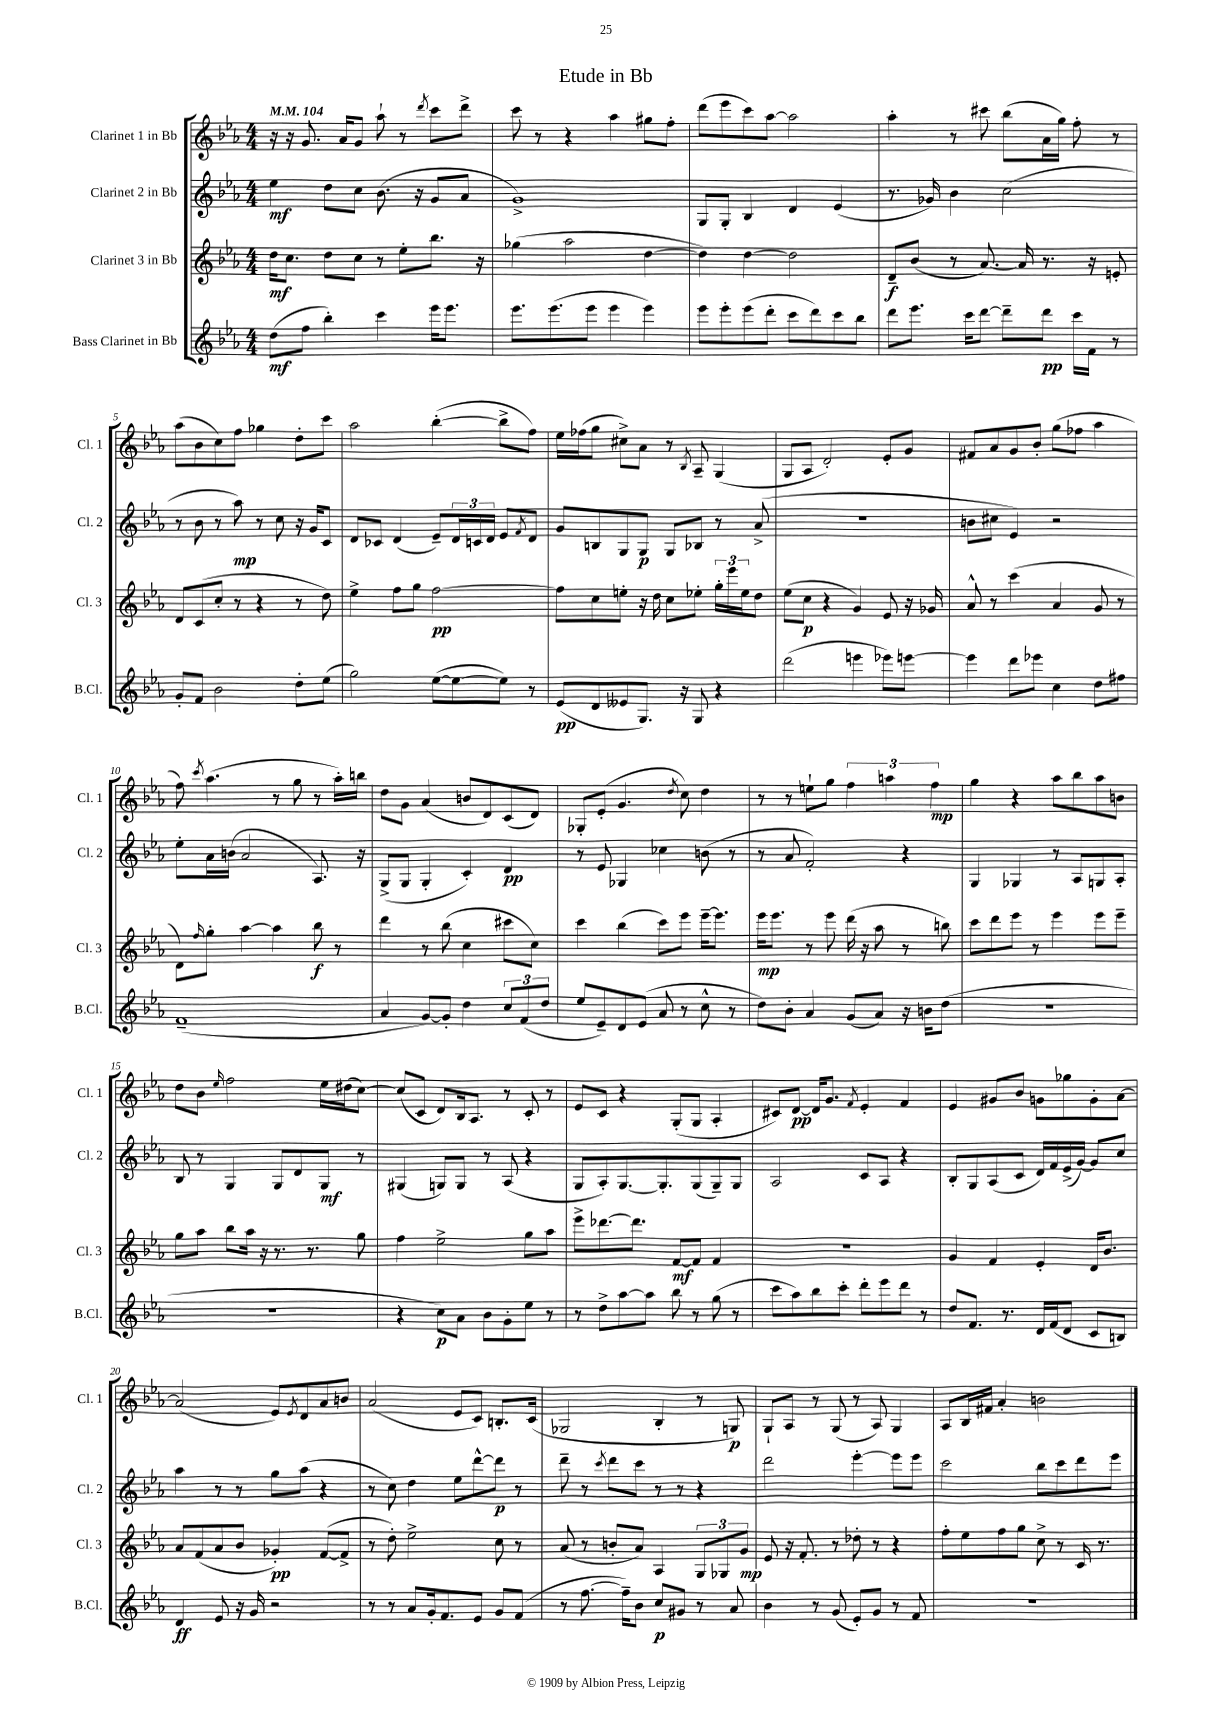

**kern	**dynam	**kern	**dynam	**kern	**dynam	**kern	**dynam
*part4	*part4	*part3	*part3	*part2	*part2	*part1	*part1
*staff4	*staff4	*staff3	*staff3	*staff2	*staff2	*staff1	*staff1
*I"Bass Clarinet in Bb	*	*I"Clarinet 3 in Bb	*	*I"Clarinet 2 in Bb	*	*I"Clarinet 1 in Bb	*
*I'B.Cl.	*	*I'Cl. 3	*	*I'Cl. 2	*	*I'Cl. 1	*
*clefG2	*	*clefG2	*	*clefG2	*	*clefG2	*
*k[b-e-a-]	*	*k[b-e-a-]	*	*k[b-e-a-]	*	*k[b-e-a-]	*
*M4/4	*	*M4/4	*	*M4/4	*	*M4/4	*
*MM104	*	*MM104	*	*MM104	*	*MM104	*
=1	=1	=1	=1	=1	=1	=1	=1
(8dd\L	mf	16dd\KL	mf	4ee-\	mf	16r	.
.	.	8.cc\J	.	.	.	16r	.
8ff\J	.	.	.	.	.	8.g/	.
4bb-'\)	.	8dd\L	.	8dd\L	.	.	.
.	.	.	.	.	.	16a-/KL	.
.	.	8cc\J	.	8cc\J	.	8g/J	.
4ccc\	.	8r	.	(8.b-\	.	8aa-`\	.
.	.	8ee-'\L	.	.	.	8r	.
.	.	.	.	16r	.	.	.
.	.	.	.	.	.	8qddd/	.
16eee-\KL	.	8.bb-\J	.	8g/L	.	8ccc\L	.
8.eee-\J	.	.	.	.	.	.	.
.	.	.	.	8a-/J	.	8ddd^\J	.
.	.	16r	.	.	.	.	.
=2	=2	=2	=2	=2	=2	=2	=2
8.eee-\L	.	(4gg-X\	.	1g^)	.	8ccc\	.
.	.	.	.	.	.	8r	.
(8.eee-\	.	.	.	.	.	.	.
.	.	2aa-\	.	.	.	4r	.
8eee-\J	.	.	.	.	.	.	.
4eee-\	.	.	.	.	.	4aa-\	.
4eee-\)	.	[4dd\	.	.	.	8gg#X\L	.
.	.	.	.	.	.	8ff'\J	.
=3	=3	=3	=3	=3	=3	=3	=3
8eee-\L	.	4dd\])	.	8G/L	.	(8ddd\L	.
8eee-'\	.	.	.	8G'/J	.	8eee-\	.
(8eee-\	.	[4dd\	.	4B-/	.	8ccc\)	.
8ddd'\J	.	.	.	.	.	[8aa-\J	.
8ccc\L	.	2dd\]	.	4d/	.	2aa-\]	.
8ddd\)	.	.	.	.	.	.	.
8ccc\	.	.	.	(4e-/	.	.	.
8bb-\J	.	.	.	.	.	.	.
=4	=4	=4	=4	=4	=4	=4	=4
8ddd\L	.	8d~/L	f	8.r	.	4aa-'\	.
8.eee-\J	.	(8b-/J	.	.	.	.	.
.	.	.	.	16g-X/)	.	.	.
.	.	8r	.	4b-\	.	8r	.
16ccc\KL	.	.	.	.	.	.	.
[8ddd\J	.	[8.a-/)	.	.	.	8ccc#X\	.
8ddd~\L]	.	.	.	(2cc\	.	(8bb-\L	.
.	.	16a-/]	.	.	.	.	.
8ddd\J	pp	8.r	.	.	.	16a-\L	.
.	.	.	.	.	.	16gg\JJ)	.
16ccc\LL	.	.	.	.	.	8ff'\	.
16f\JJ	.	16r	.	.	.	.	.
8r	.	8en'/	.	.	.	8r	.
!!LO:LB:g=z
=5	=5	=5	=5	=5	=5	=5	=5
8g'/L	.	8d/L	.	8r	.	(8aa-\L	.
8f/J	.	(8c/	.	8b-\	.	8b-\	.
2b-\	.	8cc'/J	.	8r	.	8cc\)	.
.	.	8r	.	8aa-\)	mp	8ff\J	.
.	.	4r	.	8r	.	4gg-X\	.
.	.	.	.	8cc\	.	.	.
8dd'\L	.	8r	.	16r	.	8dd'\L	.
.	.	.	.	16g/KL	.	.	.
(8ee-\J	.	8dd\)	.	8c/J	.	8ccc\J	.
=6	=6	=6	=6	=6	=6	=6	=6
2gg\)	.	4ee-^\	.	8d/L	.	2aa-\	.
.	.	.	.	8c-X/J	.	.	.
.	.	8ff\L	.	(4d/	.	.	.
.	.	8gg\J	.	.	.	.	.
([8ee-\L	.	[2ff\	pp	8e-~/L)	.	([4bb-'\	.
8ee-\_	.	.	.	24d/L	.	.	.
.	.	.	.	24cn/	.	.	.
.	.	.	.	24d/JJ	.	.	.
8ee-\J])	.	.	.	8e-/L	.	8bb-^\L]	.
.	.	.	.	8qf/	.	.	.
8r	.	.	.	8d/J	.	8ff\J)	.
=7	=7	=7	=7	=7	=7	=7	=7
(8e-/L	pp	8ff\L]	.	8g/L	.	16ee-\LL	.
.	.	.	.	.	.	(16ff-X\J	.
8d/	.	8cc\	.	8Bn/	.	8gg\J	.
8e--X/	.	8een'\J	.	8G/	.	8cc#X^\L)	.
8.G/J)	.	16r	.	8G/J	p	8a-\J	.
.	.	16dd\	.	.	.	.	.
.	.	8cc\L	.	8G/L	.	8r	.
16r	.	.	.	.	.	.	.
.	.	.	.	.	.	8qB-/	.
8G/	.	8ee-X'\J	.	8B-X/J	.	8A-~/	.
4r	.	24gg'\LL	.	8r	.	(4G/	.
.	.	24eee-\	.	.	.	.	.
.	.	24ee-\J	.	.	.	.	.
.	.	8dd\J	.	(8a-^/	.	.	.
=8	=8	=8	=8	=8	=8	=8	=8
(2ddd\	.	(8ee-\L	.	1r	.	8G/L	.
.	.	8cc\J	p	.	.	8A-/J	.
.	.	4r	.	.	.	2d'/)	.
4eeen\	.	4g/)	.	.	.	.	.
8eee-X\L)	.	8e-/	.	.	.	8e-'/L	.
[8eeen\J	.	16r	.	.	.	8g/J	.
.	.	16g-X/	.	.	.	.	.
=9	=9	=9	=9	=9	=9	=9	=9
4eee\]	.	8a-^^/	.	8bn\L	.	8f#X/L	.
.	.	8r	.	8cc#X\J	.	8a-/	.
8ddd\L	.	(4ccc\	.	4e-/)	.	8g/	.
8eee-X\J	.	.	.	.	.	8b-'/J	.
4cc\	.	4a-/	.	2r	.	(8gg\L	.
.	.	.	.	.	.	8ff-X\J	.
8dd\L	.	8g/	.	.	.	4aa-\	.
8ff#X\J	.	8r	.	.	.	.	.
!!LO:LB:g=z
=10	=10	=10	=10	=10	=10	=10	=10
(1f~	.	8d\L)	.	8ee-'\L	.	8ff\)	.
.	.	16qqff/	.	.	.	8qccc/	.
.	.	8gg'\J	.	16a-\L	.	(4.aa-\	.
.	.	.	.	(16bn\JJ	.	.	.
.	.	[4aa-\	.	2a-/	.	.	.
.	.	4aa-\]	.	.	.	8r	.
.	.	.	.	.	.	8gg\	.
.	.	8bb-\	f	8.A-/)	.	8r	.
.	.	8r	.	.	.	16aa-'\LL)	.
.	.	.	.	16r	.	16bbn\JJ	.
=11	=11	=11	=11	=11	=11	=11	=11
4a-/	.	4ddd\	.	(8G^/L	.	8dd\L	.
.	.	.	.	8G/J	.	8g\J	.
[8g/L)	.	8r	.	4G'/	.	(4a-/	.
8g'/J]	.	(8bb-\	.	.	.	.	.
4dd\	.	4cc\	.	4c'/)	.	8bn/L	.
.	.	.	.	.	.	8d/)	.
12cc/L	.	8ccc#X\L	.	4d/	pp	(8c/	.
(12f/	.	.	.	.	.	.	.
.	.	8cc\J)	.	.	.	8d/J)	.
12dd/J	.	.	.	.	.	.	.
=12	=12	=12	=12	=12	=12	=12	=12
8ee-/L	.	4ccc\	.	8r	.	8G-X'/L	.
8e-~/)	.	.	.	8e-/	.	(8e-'/J	.
8d/	.	(4bb-\	.	4G-X/	.	4.g/	.
(8e-/J	.	.	.	.	.	.	.
8a-/	.	8ccc\L)	.	4cc-X\	.	.	.
.	.	.	.	.	.	8qdd/	.
8r	.	8eee-\J	.	.	.	8cc\)	.
8cc^^\	.	[16eee-~\KL	.	(8bn\	.	4dd\	.
.	.	8.eee-\J]	.	.	.	.	.
8r	.	.	.	8r	.	.	.
=13	=13	=13	=13	=13	=13	=13	=13
8dd\L)	.	16eee-\KL	mp	8r	.	8r	.
.	.	8.eee-\J	.	.	.	.	.
8b-'\J	.	.	.	8a-/	.	8r	.
4a-/	.	8r	.	2f'/)	.	8een`\L	.
.	.	8eee-\	.	.	.	8gg\J	.
(8g/L	.	(16ddd\	.	.	.	6ff\	.
.	.	16r	.	.	.	.	.
8a-/J)	.	8aa-\	.	.	.	.	.
.	.	.	.	.	.	6aan\	.
16r	.	8r	.	4r	.	.	.
16bn\KL	.	.	.	.	.	.	.
.	.	.	.	.	.	6ff\	mp
(8dd\J	.	8bbn\)	.	.	.	.	.
=14	=14	=14	=14	=14	=14	=14	=14
1r	.	8ccc\L	.	4G/	.	4gg\	.
.	.	8ddd\	.	.	.	.	.
.	.	8eee-\J	.	4G-X/	.	4r	.
.	.	8r	.	.	.	.	.
.	.	4eee-\	.	8r	.	8aa-\L	.
.	.	.	.	8A-/L	.	8bb-\	.
.	.	8eee-\L	.	8Gn/	.	8aa-\	.
.	.	8eee-~\J	.	8A-'/J	.	8bn\J	.
!!LO:LB:g=z
=15	=15	=15	=15	=15	=15	=15	=15
1r	.	8gg\L	.	8B-/	.	8dd\L	.
.	.	8aa-\J	.	8r	.	8b-\J	.
.	.	.	.	.	.	16qqee-/	.
.	.	8bb-\L	.	4G/	.	2ff\	.
.	.	16aa-\Jk	.	.	.	.	.
.	.	16r	.	.	.	.	.
.	.	8.r	.	8G/L	.	.	.
.	.	.	.	8d/	.	.	.
.	.	8.r	.	.	.	.	.
.	.	.	.	8G/J	mf	16ee-\LL	.
.	.	.	.	.	.	(16dd#X\J	.
.	.	8gg\	.	8r	.	[8cc\J)	.
=16	=16	=16	=16	=16	=16	=16	=16
4r	.	4ff\	.	(4G#X/	.	(8cc/L]	.
.	.	.	.	.	.	8c/J	.
8cc\L)	p	2ee-^\	.	8Gn/L)	.	8d/L)	.
8a-\J	.	.	.	8G/J	.	16B-/k	.
.	.	.	.	.	.	8.A-/J	.
8b-\L	.	.	.	8r	.	.	.
8g'\	.	.	.	(8A-/	.	8r	.
8ee-\J	.	8gg\L	.	4r	.	8c'/	.
8r	.	8aa-\J	.	.	.	8r	.
=17	=17	=17	=17	=17	=17	=17	=17
8r	.	8eee-^\L	.	8G/L	.	8e-/L	.
8dd^\L	.	[8.ddd-X\	.	8A-'/)	.	8c/J	.
[8aa-\	.	.	.	[8.G/	.	4r	.
.	.	8.ddd-\J]	.	.	.	.	.
8aa-\J]	.	.	.	.	.	.	.
.	.	.	.	8.G'/]	.	.	.
8bb-\	.	[8f/L	mf	.	.	(8G'/L	.
8r	.	8f/J]	.	(8G/	.	8G/J	.
(8gg\	.	4f/	.	8G~/)	.	4A-'/	.
8r	.	.	.	8G/J	.	.	.
=18	=18	=18	=18	=18	=18	=18	=18
8ccc\L	.	1r	.	2A-/	.	8c#X/L)	.
8aa-\)	.	.	.	.	.	[8d/J	pp
8bb-\	.	.	.	.	.	16d/KL]	.
.	.	.	.	.	.	8.g/J	.
8ccc'\J	.	.	.	.	.	.	.
.	.	.	.	.	.	8qf/	.
8ddd'\L	.	.	.	8c/L	.	4e-'/	.
8eee-\	.	.	.	8A-/J	.	.	.
8ddd\J	.	.	.	4r	.	4f/	.
8r	.	.	.	.	.	.	.
=19	=19	=19	=19	=19	=19	=19	=19
8dd/L	.	4g/	.	8B-'/L	.	4e-/	.
8.f/J	.	.	.	8G/	.	.	.
.	.	4f/	.	(8A-/	.	8g#X/L	.
8.r	.	.	.	.	.	.	.
.	.	.	.	8c/J	.	8b-/J	.
16d/LL	.	4e-'/	.	16d/LL)	.	8gn\L	.
(16f/J	.	.	.	16f/	.	.	.
8d/J	.	.	.	(16e-^/	.	8gg-X\	.
.	.	.	.	[16g/JJ)	.	.	.
8c/L	.	16d/KL	.	8g/L]	.	8g'\	.
.	.	8.b-/J	.	.	.	.	.
8Bn/J)	.	.	.	8cc/J	.	[8a-\J	.
!!LO:LB:g=z
=20	=20	=20	=20	=20	=20	=20	=20
4d/	ff	8a-/L	.	4aa-\	.	(2a-/]	.
.	.	(8f/	.	.	.	.	.
8e-/	.	8a-/	.	8r	.	.	.
16r	.	8b-/J	.	8r	.	.	.
16g/	.	.	.	.	.	.	.
2r	.	4g-X'/)	pp	8gg\L	.	8e-/L)	.
.	.	.	.	.	.	8qe-/	.
.	.	.	.	(8aa-\J	.	8d/	.
.	.	([8f/L	.	4r	.	8a-/	.
.	.	8f^/J]	.	.	.	8bn/J	.
=21	=21	=21	=21	=21	=21	=21	=21
8r	.	8r	.	8r	.	(2a-/	.
8r	.	8dd'\)	.	8cc\)	.	.	.
8a-/L	.	2ee-^\	.	4dd\	.	.	.
16g'/k	.	.	.	.	.	.	.
8.f/	.	.	.	.	.	.	.
.	.	.	.	8ee-\L	.	8e-/L	.
8e-/J	.	.	.	[8ddd^^\	.	8c/J)	.
8g/L	.	8cc\	.	8ddd\J]	p	8.Bn'/L	.
(8f/J	.	8r	.	8r	.	.	.
.	.	.	.	.	.	(16c/Jk	.
=22	=22	=22	=22	=22	=22	=22	=22
8r	.	(8a-/	.	8ddd~\	.	2G-X/	.
[8.ff\	.	8r	.	8r	.	.	.
.	.	.	.	8qccc/	.	.	.
.	.	8bn'/L	.	8ddd\L	.	.	.
16ff~\KL])	.	.	.	.	.	.	.
8b-\J	.	8a-/J)	.	8ccc\J	.	.	.
8cc/L	p	4A-/	.	8r	.	4B-'/	.
8g#X/J	.	.	.	8r	.	.	.
8r	.	12G/L	.	4r	.	8r	.
.	.	12G-X/	.	.	.	.	.
8a-/	.	.	.	.	.	8Gn/)	p
.	.	12g/J	mp	.	.	.	.
=23	=23	=23	=23	=23	=23	=23	=23
4b-\	.	8e-/	.	2ddd\	.	8G`/L	.
.	.	16r	.	.	.	8A-/J	.
.	.	8.f'/	.	.	.	.	.
8r	.	.	.	.	.	8r	.
(8g/	.	8r	.	.	.	(8G/	.
8e-'/L)	.	8dd-X'\	.	[4eee-'\	.	8r	.
8g/J	.	8r	.	.	.	8A-/)	.
8r	.	4r	.	8eee-\L]	.	4G/	.
8f/	.	.	.	8eee-\J	.	.	.
=24	=24	=24	=24	=24	=24	=24	=24
1r	.	8ff'\L	.	2ccc\	.	8A-/L	.
.	.	8ee-\	.	.	.	16B-/L	.
.	.	.	.	.	.	16f#X/JJ	.
.	.	8ff\	.	.	.	4a-'/	.
.	.	8gg\J	.	.	.	.	.
.	.	8cc^\	.	8bb-\L	.	2bn\	.
.	.	8r	.	8ccc\	.	.	.
.	.	16c/	.	8ddd\	.	.	.
.	.	8.r	.	.	.	.	.
.	.	.	.	8eee-\J	.	.	.
==	==	==	==	==	==	==	==
*-	*-	*-	*-	*-	*-	*-	*-
